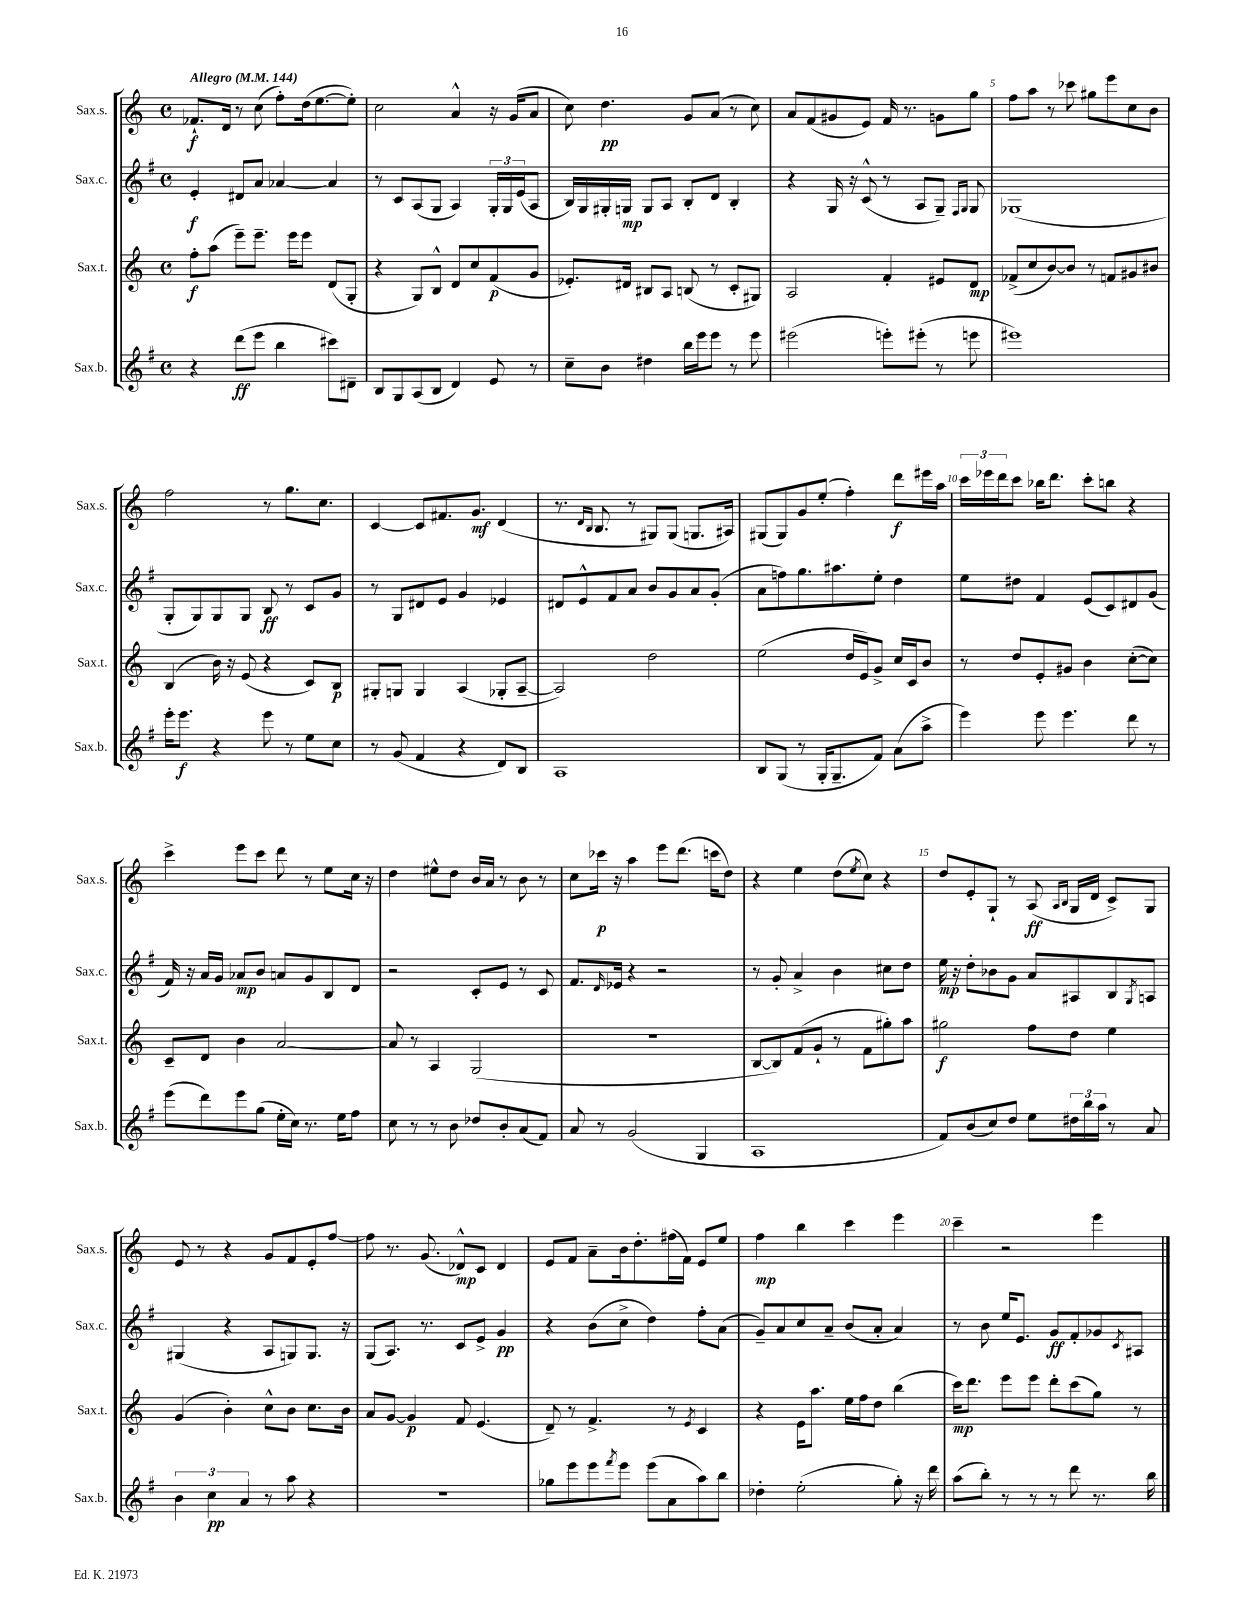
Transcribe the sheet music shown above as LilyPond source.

<<
\new StaffGroup <<
\new Staff = "s0" \with { instrumentName = "Sax.s." shortInstrumentName = "Sax.s." } {
    \clef treble \key c \major \defaultTimeSignature \time 4/4 \tempo "Allegro" 4 = 144
    fes'8.-!\f d'16 r8 c''8( f''8-.) d''16( e''8.~ e''8-.) |
    c''2 a'4-^ r16 g'16( a'8 |
    c''8) d''4.\pp g'8 a'8( r8 c''8) |
    a'8 f'8( gis'8 e'8) f'16 r8. g'8 g''8 |
    f''8 a''8 r8 ces'''8 gis''8 e'''8 c''8 b'8 |
    f''2 r8 g''8. c''8. |
    c'4~ c'8 fis'8. g'8.\mf d'4( |
    r8. \grace { d'16 b16 } b8. r8 gis8) gis8( g8. ais16) |
    gis8( gis8) g'8 e''8-.( f''4-.) d'''8\f eis'''16 a''16 |
    \tuplet 3/2 { c'''16 ees'''16 d'''16 } c'''8 bes''16 d'''8. c'''8-. b''8 r4 |
    c'''4-> e'''8 c'''8 d'''8 r8 e''8 c''16 r16 |
    d''4 eis''8-^ d''8 b'16 a'16 r8 b'8 r8 |
    c''8 ces'''16\p r16 a''4 e'''8 d'''8.( c'''16 d''8) |
    r4 e''4 d''8( \acciaccatura { e''8 } c''8) r4 |
    d''8 e'8-. g8-! r8 a8\ff( \grace { a16 b16 } g16 d'16 c'8->) g8 |
    e'8 r8 r4 g'8 f'8 e'8-. f''8~ |
    f''8 r8. g'8.( des'8-^\mp) c'8 des'4 |
    e'8 f'8 a'8-- b'16 d''8.-. fis''16( f'16) e'8 e''8 |
    f''4\mp b''4 c'''4 e'''4 |
    c'''4-- r2 e'''4 \bar "|." |
}
\new Staff = "s1" \with { instrumentName = "Sax.c." shortInstrumentName = "Sax.c." } {
    \clef treble \key g \major \defaultTimeSignature \time 4/4
    e'4-.\f dis'8 a'8 aes'4~ aes'4 |
    r8 c'8 a8( g8 a4) \tuplet 3/2 { g16-. g16 e'16( } a8 |
    b16) g16 gis16-. g16\mp g8 a8 b8-. d'8 b4-. |
    r4 g16 r16 c'8-^( r8 a8 g8--) \grace { fis16 g16 } g8 |
    ges1( |
    g8-. g8) g8 g8 b8\ff r8 c'8 g'8 |
    r8 g8 dis'8 e'8 g'4 ees'4 |
    dis'8 e'8-^ fis'8 a'8 b'8 g'8 a'8 g'8-.( |
    a'8 f''8) g''8. ais''8. e''8-. d''4 |
    e''8 dis''8 fis'4 e'8( c'8) dis'8 g'8( |
    fis'16) r16 a'16 g'16 aes'8\mp b'8 a'8 g'8 b8 d'8 |
    r2 c'8-. e'8 r8 c'8 |
    fis'8. \grace { d'16 } ees'16 r4 r2 |
    r8 g'8-. a'4-> b'4 cis''8 d''8 |
    e''16\mp r16 d''8-. bes'8 g'8 a'8 ais8 b8 \acciaccatura { g8 } a8 |
    gis4( r4 a8 g8) g8. r16 |
    g8( a8.) r8. c'8 e'8-> g'4\pp |
    r4 b'8( c''8-> d''4) fis''8-. a'8( |
    g'8--) a'8 c''8 a'8-- b'8( a'8-. a'4) |
    r8 b'8 e''16 e'8. g'8\ff fis'8-. ges'8 \acciaccatura { c'8 } ais8 \bar "|." |
}
\new Staff = "s2" \with { instrumentName = "Sax.t." shortInstrumentName = "Sax.t." } {
    \clef treble \key c \major \defaultTimeSignature \time 4/4
    f''8-.\f a''8( e'''8--) e'''8.-- e'''16 e'''8 d'8( g8-. |
    r4 g8) b8-^ d'8 c''8 f'8\p( g'8 |
    ees'8.-.) dis'16 bis8 a8 b8( r8 c'8-. gis8) |
    a2 f'4-. eis'8 d'8\mp |
    fes'8->( c''8 b'8~) b'8 r8 f'8 gis'8 bis'8 |
    b4( b'16) r16 e'8( r4 c'8) b8\p |
    gis8-. g8 g4 a4( ges8-. a8~-- |
    a2) d''2 |
    e''2( d''16 e'16) g'8-> c''16 c'16 b'8 |
    r8 d''8 e'8-. gis'8 b'4 c''8~-.( c''8) |
    c'8-- d'8 b'4 a'2~ |
    a'8 r8 a4 g2( |
    r1 |
    b8~ b8) f'8( g'8-! r8 f'8 gis''8-.) a''8 |
    gis''2\f f''8 d''8 e''4 |
    g'4( b'4-.) c''8-^ b'8 c''8. b'16 |
    a'8 g'8~ g'4\p f'8 e'4.( |
    d'8--) r8 f'4.-> r8 \acciaccatura { e'8 } c'4 |
    r4 e'16 a''8. e''16 f''16 d''8 b''4( |
    c'''16\mp) d'''8. e'''8 e'''8 d'''8-. c'''8( g''8) r8 \bar "|." |
}
\new Staff = "s3" \with { instrumentName = "Sax.b." shortInstrumentName = "Sax.b." } {
    \clef treble \key g \major \defaultTimeSignature \time 4/4
    r4 d'''8\ff( e'''8 b''4 cis'''8) dis'8-- |
    b8 g8 a8( b8 d'4) e'8 r8 |
    c''8-- b'8 dis''4 b''16 e'''16 e'''8 r8 e'''8 |
    eis'''2( e'''8-.) eis'''8-.( r8 e'''8 |
    eis'''1) |
    e'''16-. e'''8.\f r4 e'''8 r8 e''8 c''8 |
    r8 g'8( fis'4 r4 d'8) b8 |
    a1 |
    b8 g8( r8 g16-. g8.-- fis'8) a'8( a''8-> |
    e'''4) e'''8 e'''4. d'''8 r8 |
    e'''8( d'''8) e'''8 g''8( e''16-. c''16) r8. e''16 fis''8 |
    c''8 r8 r8 b'8 des''8 b'8-. a'8( fis'8) |
    a'8 r8 g'2( g4 |
    a1 |
    fis'8) b'8( c''8) d''8 e''8 \tuplet 3/2 { dis''16 b''16 a''16 } r8 a'8 |
    \tuplet 3/2 { b'4 c''4\pp a'4 } r8 a''8 r4 |
    R1 |
    ges''8 e'''8 e'''8 \acciaccatura { fis'''8 } e'''8 e'''8( a'8 a''8) b''8 |
    des''4-. e''2-.( g''8-.) r16 d'''16 |
    a''8( b''8-.) r8 r8 r8 d'''8 r8. b''16 \bar "|." |
}
>>
>>
\layout { \context { \Score \override BarNumber.break-visibility = ##(#f #t #t) barNumberVisibility = #(every-nth-bar-number-visible 5) } }
